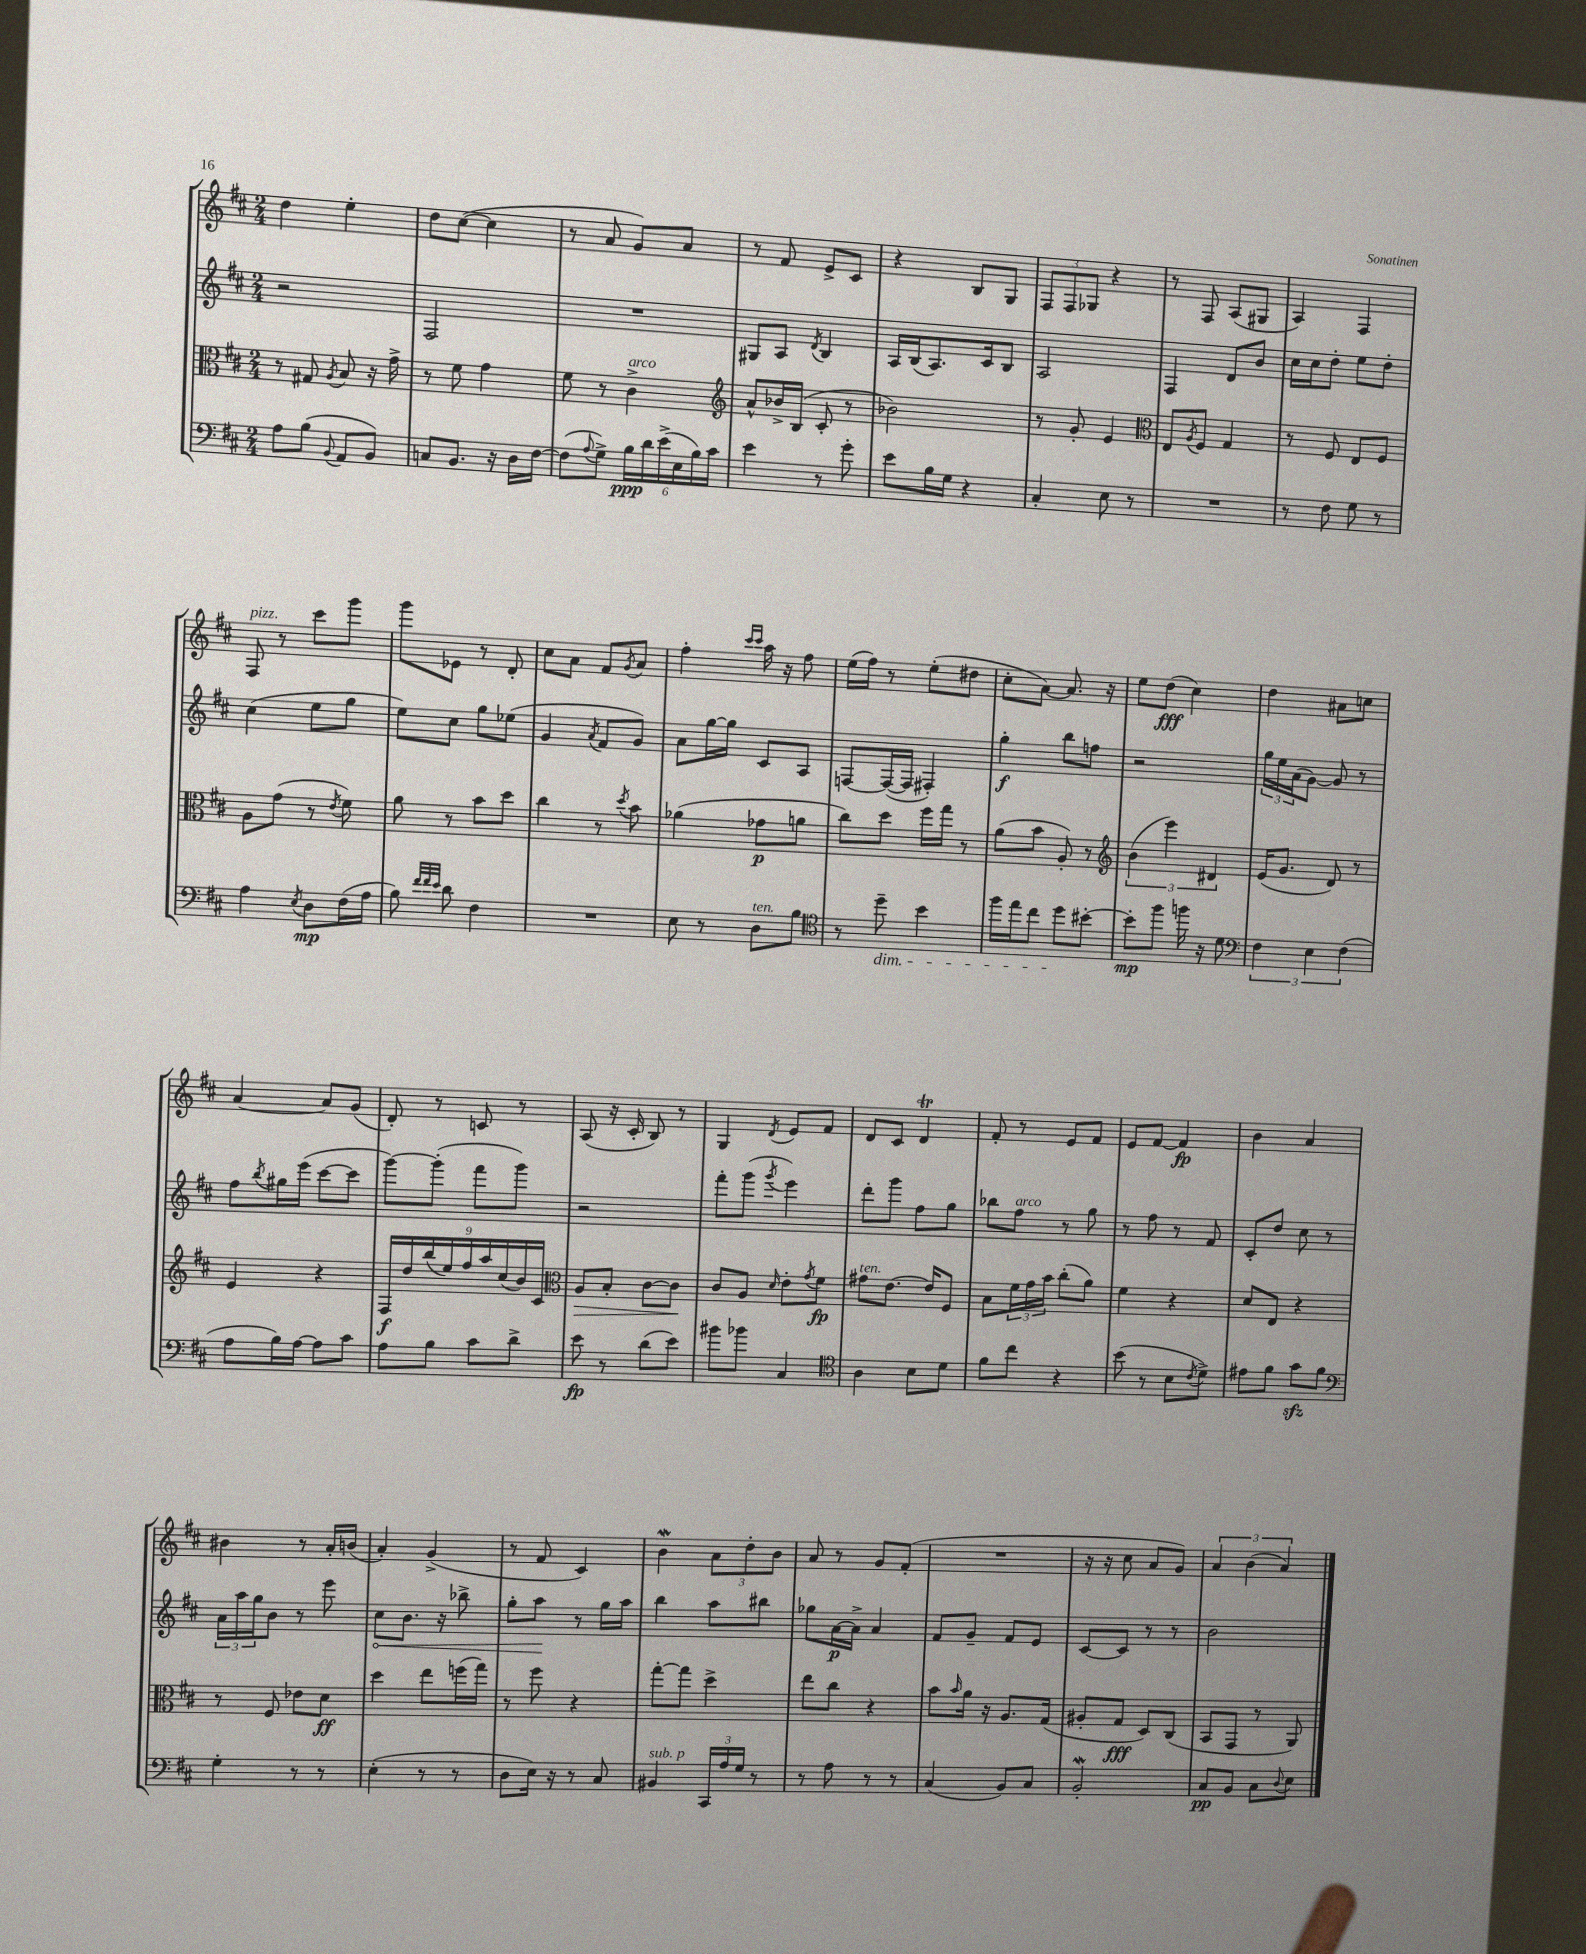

**kern	**kern	**kern	**kern
*staff4	*staff3	*staff2	*staff1
*clefF4	*clefC3	*clefG2	*clefG2
*k[f#c#]	*k[f#c#]	*k[f#c#]	*k[f#c#]
*M2/4	*M2/4	*M2/4	*M2/4
8A	8r	2r	4dd
(8B	8G#	.	.
8qqBB	8qA	.	.
8AA	8B	.	4ee'
8BB)	16r	.	.
.	16g^	.	.
=	=	=	=
8C	8r	2F#	8dd
8.BB	8f#	.	([8cc#
.	4g	.	4cc#]
16r	.	.	.
16D	.	.	.
[16F#	.	.	.
=	=	=	=
(8F#]	8f#	2r	8r
8qqA	.	.	.
8G^)	8r	.	8a
24B	4c#^	.	8g)
24d	.	.	.
(24e^	.	.	.
24E	.	.	8a
24B)	.	.	.
24c#	.	.	.
=	=	=	=
*	*clefG2	*	*
4e	8a^^	8G#	8r
.	16b-^	8A	8f#
.	(16B	.	.
.	.	8qd	.
8r	8c#'	4B	8e^
8g'	8r	.	8c#
=	=	=	=
8e	2b-)	16A	4r
.	.	(16B	.
16B	.	8.A)	.
16G	.	.	.
4r	.	.	8B
.	.	16c#	.
.	.	8B	8G
=	=	=	=
4C#'	8r	2A	12F#
.	.	.	12F#
.	8g'	.	.
.	.	.	12G-
8E	4e	.	4r
8r	.	.	.
=	=	=	=
*	*clefC3	*	*
2r	8E	4F#	8r
.	8qA	.	.
.	8F#	.	8F#
.	4G	8d	(8A
.	.	8b	8G#
=	=	=	=
8r	8r	16cc#	4A)
.	.	16cc#	.
8F#	8F#	8dd'	.
8G	8E	8ee	4F#
8r	8F#	8dd'	.
=	=	=	=
4A	8A	(4cc#	8F#
.	(8g	.	8r
8qE	.	.	.
8D	8r	8ee	8ccc#
.	8qe	.	.
(16F#	8f#)	8gg	8ggg
16A	.	.	.
=	=	=	=
8B)	8a	8ee)	8ggg
32qqf#	.	.	.
32qqf#	.	.	.
32qqe	.	.	.
8d	8r	8cc#	8e-
4F#	8b	8gg	8r
.	8dd	(8ee-	8d'
=	=	=	=
2r	4cc#	4g	8cc#
.	.	.	8a
.	.	8qa	.
.	8r	8f#	8f#
.	8qdd	.	8qg
.	8b	8g)	8a
=	=	=	=
8E	(4a-	8a	4ff#'
8r	.	[16gg	.
.	.	16gg]	.
.	.	.	16qqccc#
.	.	.	16qqccc#
8D	8g-	8c#	16aa
.	.	.	16r
8B	8a	8A	8ff#
=	=	=	=
*clefC4	*	*	*
8r	8cc#)	[8F	(16ee
.	.	.	16ff#)
8dd~	8dd	(16F_	8r
.	.	16F]	.
4b	16ff#	4F#')	(8ee'
.	16gg	.	.
.	8r	.	8dd#
=	=	=	=
16ff#	(8a	4gg'	8cc#'
16ee	.	.	.
8cc#	8b	.	[8a)
8dd	8A')	8bb	8.a]
[8b#'	8r	8ff	.
.	.	.	16r
=	=	=	=
*	*clefG2	*	*
8b#']	(6b	2r	8ee
8ff#	.	.	(8dd
.	6eee)	.	.
16ff	.	.	4cc#)
16r	.	.	.
.	6d#	.	.
8d	.	.	.
=	=	=	=
*clefF4	*	*	*
6F#	(16e	24gg	4dd
.	.	24ee	.
.	8.g	.	.
.	.	(24a	.
.	.	[8g)	.
6E	.	.	.
.	8d)	8g]	8a#
(6F#	.	.	.
.	8r	8r	8cc
=	=	=	=
8A	4e	8ff#	[4a
.	.	8qbb	.
16B)	.	16gg#	.
[16A	.	(16eee	.
8A]	4r	[8ccc#	8a]
8c#	.	8ccc#]	(8g
=	=	=	=
8A	18F#	[8ggg)	8d')
.	18dd	.	.
.	(18bb	.	.
8B	.	(8ggg']	8r
.	18ee)	.	.
.	18ff#	.	.
8c#	.	8fff#	8c
.	18aa	.	.
.	(18cc#	.	.
8d^	.	8ggg)	8r
.	18b)	.	.
.	18c#	.	.
=	=	=	=
*	*clefC3	*	*
8e	8A	2r	(8A
8r	8B'	.	16r
.	.	.	16c#'
(8d	[8c#	.	8B)
8e)	8c#]	.	8r
=	=	=	=
8b#	8c#	8fff#'	4G
8b-	8A	(8ggg	.
.	16qqd	8qggg	8qd
4C#	8e'	4eee)	8e
.	8qg	.	.
.	8f#	.	8f#
=	=	=	=
*clefC4	*	*	*
4A	8g#	8ddd'	8d
.	[8.e	8ggg	8c#
8B	.	8ff#	4d
.	16e]	.	.
8d	8F#	8gg	.
=	=	=	=
8f#	8B	8bb-	8f#'
8cc#	24f#	8ff#	8r
.	24g	.	.
.	24b	.	.
4r	(8cc#'	8r	8e
.	8a)	8gg	8f#
=	=	=	=
(8b	4f#	8r	8e
8r	.	8ff#	[8f#
8B	4r	8r	4f#]
8qc#	.	.	.
8d^)	.	8f#	.
=	=	=	=
8e#	8d	8c#'	4b
8f#	8E	8dd	.
8g	4r	8cc#	4a
8f#	.	8r	.
=	=	=	=
*clefF4	*	*	*
4G'	8r	24a	4b#
.	.	24aa	.
.	.	24gg	.
.	8F#	8b	.
8r	8e-	8r	8r
8r	8d	8eee	16a'
.	.	.	(16b
=	=	=	=
(4E'	4dd	8cc#	4a')
.	.	8.b	.
8r	8ee	.	(4g^
.	.	16r	.
8r	(16ff	8bb-^	.
.	16gg)	.	.
=	=	=	=
8D	8r	8gg'	8r
16E)	8ff#	8aa	8f#
16r	.	.	.
8r	4r	8r	4c#)
8C#	.	16gg	.
.	.	16aa	.
=	=	=	=
4BB#	[8gg'	4bb	4b
.	8gg]	.	.
24CC#	4dd^	8aa	12a
24A	.	.	.
24G	.	.	12dd'
8r	.	8bb#	.
.	.	.	12b
=	=	=	=
8r	8ee	8gg-	8a
8A	8cc#	[16a	8r
.	.	16a^]	.
8r	4r	4a	8g
8r	.	.	(8f#'
=	=	=	=
(4C#	8b	8f#	2r
.	16qqb	.	.
.	16a	8g~	.
.	16r	.	.
8BB)	8.A	8f#	.
8C#	.	8e	.
.	(16G	.	.
=	=	=	=
2BB'	8A#'	[8c#	16r
.	.	.	16r
.	8G	8c#]	8cc#
.	8D)	8r	8a
.	(8C#	8r	8g)
=	=	=	=
8C#	8BB	2b	6a
8BB	8GG	.	.
.	.	.	(6b
8C#	8r	.	.
.	.	.	6a)
8qqD	.	.	.
8E	8AA)	.	.
==	==	==	==
*-	*-	*-	*-
